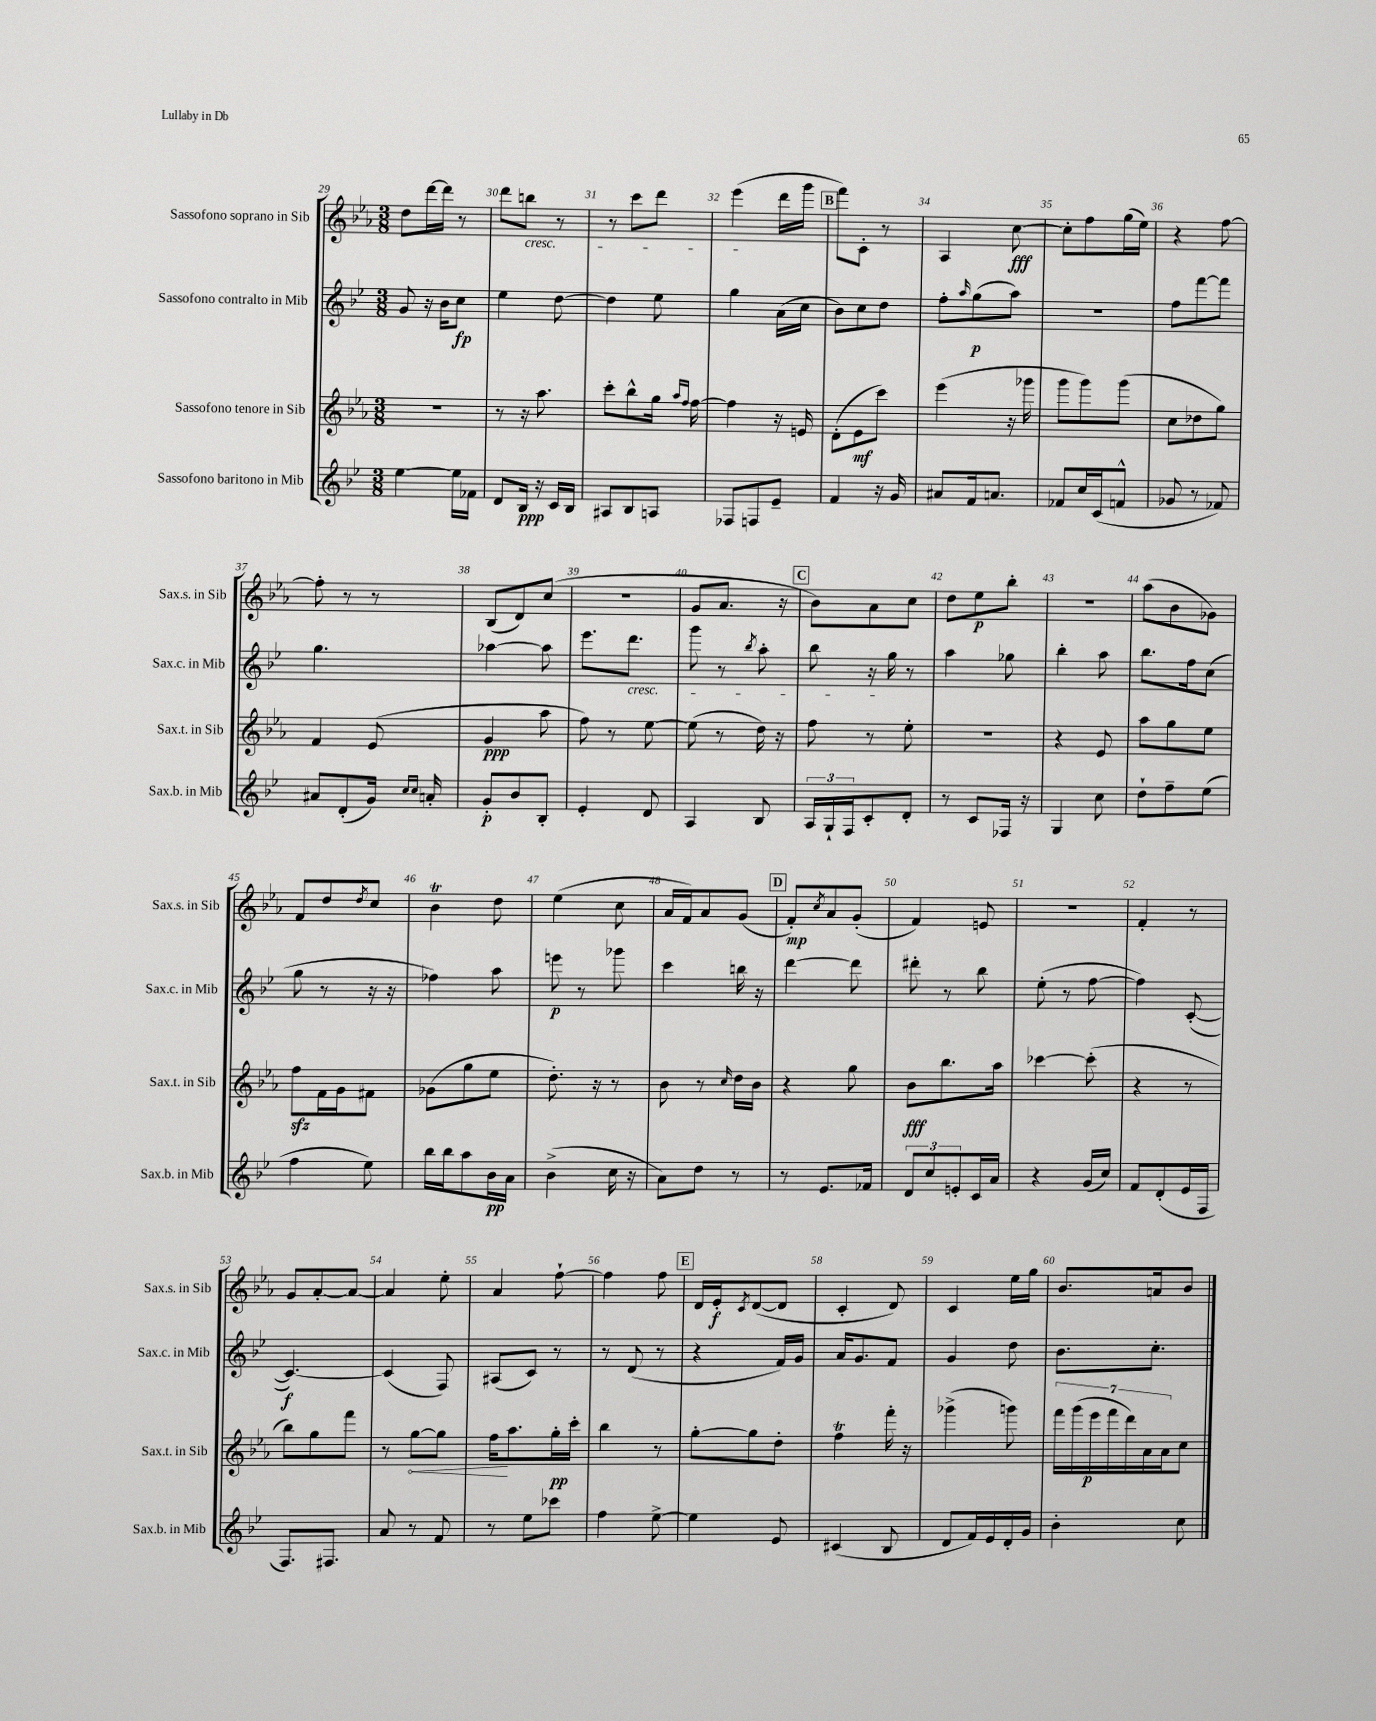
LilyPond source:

<<
\new StaffGroup <<
\new Staff = "s0" \with { instrumentName = "Sassofono soprano in Sib" shortInstrumentName = "Sax.s. in Sib" } {
    \clef treble \key ees \major \numericTimeSignature \time 3/8
    d''8 d'''16~ d'''16 r8 |
    d'''8 b''8\cresc r8 |
    r8 c'''8 d'''8 |
    ees'''4\!( d'''16 g'''16 |
    \mark \markup { \box "B" } f'''8) c'8-. r8 |
    aes4 c''8~\fff |
    c''8-. f''8 g''16( ees''16) |
    r4 f''8~ |
    f''8-. r8 r8 |
    bes8( d'8) c''8( |
    R4. |
    g'8 aes'8. r16 |
    \mark \markup { \box "C" } bes'8) aes'8 c''8 |
    d''8 ees''8\p bes''8-. |
    R4. |
    aes''8( bes'8 ges'8) |
    f'8 d''8 \acciaccatura { d''8 } c''8 |
    bes'4\trill d''8 |
    ees''4( c''8 |
    aes'16 f'16) aes'8 g'8( |
    \mark \markup { \box "D" } f'8-.\mp) \acciaccatura { c''8 } aes'8 g'8-.( |
    f'4) e'8 |
    R4. |
    f'4-. r8 |
    g'8 aes'8~-. aes'8~ |
    aes'4 ees''8-. |
    aes'4 f''8~-! |
    f''4 f''8 |
    \mark \markup { \box "E" } d'16 ees'16-.\f \acciaccatura { c'8 } d'8~( d'8 |
    c'4-. d'8) |
    c'4 ees''16 g''16 |
    bes'8. a'16 bes'8 \bar "|." |
}
\new Staff = "s1" \with { instrumentName = "Sassofono contralto in Mib" shortInstrumentName = "Sax.c. in Mib" } {
    \clef treble \key bes \major \numericTimeSignature \time 3/8
    g'8 r16 bes'16 c''8\fp |
    ees''4 d''8~ |
    d''4 ees''8 |
    g''4 a'16( c''16 |
    \mark \markup { \box "B" } bes'8) c''8 d''8 |
    f''8-. \grace { a''16 } g''8\p( a''8) |
    R4. |
    f''8 f'''8~ f'''8 |
    g''4. |
    aes''4~ aes''8 |
    ees'''8. d'''8.\cresc |
    g'''8 r8 \acciaccatura { bes''8 } a''8-. |
    \mark \markup { \box "C" } bes''8 r16 g''16\! r8 |
    a''4 ges''8 |
    bes''4-. a''8 |
    bes''8. f''16 c''8( |
    g''8 r8 r16 r16 |
    fes''4) a''8 |
    e'''8\p r8 ges'''8 |
    c'''4 b''16 r16 |
    \mark \markup { \box "D" } d'''4~ d'''8 |
    dis'''8-. r8 bes''8 |
    ees''8-.( r8 f''8~ |
    f''4) c'8~-.( |
    c'4.~\f) |
    c'4( f8) |
    ais8( c'8) r8 |
    r8 d'8( r8 |
    \mark \markup { \box "E" } r4 f'16) g'16 |
    a'16 g'8. f'8 |
    g'4 d''8 |
    bes'8. c''8.-. \bar "|." |
}
\new Staff = "s2" \with { instrumentName = "Sassofono tenore in Sib" shortInstrumentName = "Sax.t. in Sib" } {
    \clef treble \key ees \major \numericTimeSignature \time 3/8
    R4. |
    r8 r16 aes''8. |
    c'''8-. bes''8-^ g''16 \grace { aes''16 f''16 } f''16~ |
    f''4 r16 e'16 |
    \mark \markup { \box "B" } d'8-.( ees'8\mf c'''8) |
    ees'''4( r16 ges'''16 |
    g'''8 g'''8) g'''8( |
    c''8 des''8 g''8) |
    f'4 ees'8( |
    g'4\ppp aes''8 |
    f''8) r8 ees''8~ |
    ees''8( r8 d''16) r16 |
    \mark \markup { \box "C" } f''8 r8 ees''8-. |
    R4. |
    r4 ees'8 |
    aes''8 g''8 ees''8 |
    f''8\sfz f'16 g'16 fis'8 |
    ges'8( g''8 ees''8 |
    d''8.-.) r16 r8 |
    bes'8 r8 \grace { c''16 } d''16 bes'16 |
    \mark \markup { \box "D" } r4 g''8 |
    bes'8\fff bes''8. aes''16 |
    ces'''4~ ces'''8-.( |
    r4 r8 |
    bes''8) g''8 f'''8 |
    r8 \once \override Hairpin.circled-tip = ##t g''8~\< g''8 |
    f''16\! aes''8. g''16-.\pp c'''16-. |
    bes''4 r8 |
    \mark \markup { \box "E" } g''8~-. g''8 d''8-. |
    f''4\trill f'''16-. r16 |
    ges'''4->( g'''8) |
    \tuplet 7/4 { f'''16 g'''16( ees'''16\p f'''16 d'''16) aes'16 aes'16 } c''8 \bar "|." |
}
\new Staff = "s3" \with { instrumentName = "Sassofono baritono in Mib" shortInstrumentName = "Sax.b. in Mib" } {
    \clef treble \key bes \major \numericTimeSignature \time 3/8
    ees''4~ ees''16 fes'16 |
    d'8 bes16\ppp r16 c'16 bes16 |
    ais8 bes8 a8 |
    fes8 f8 ees'8-- |
    \mark \markup { \box "B" } f'4 r16 g'16 |
    ais'8 f'16 a'8. |
    fes'8 c''16 c'16( f'8-^ |
    ges'8 r8 fes'8) |
    ais'8 d'8-.( g'16) \grace { c''16 c''16 } a'16-. |
    g'8-.\p bes'8 bes8-. |
    ees'4-. d'8 |
    a4 bes8 |
    \mark \markup { \box "C" } \tuplet 3/2 { a16 g16-! f16 } c'8-. d'8-. |
    r8 c'8 fes16 r16 |
    g4 c''8 |
    d''8-! f''8-- ees''8( |
    f''4 ees''8) |
    bes''16 bes''16 a''8 bes'16\pp a'16 |
    bes'4->( c''16 r16 |
    a'8) d''8 r8 |
    \mark \markup { \box "D" } r8 ees'8. fes'16 |
    \tuplet 3/2 { d'8 c''8 e'8-. } c'16 a'16 |
    r4 g'16( c''16) |
    f'8 d'8-.( ees'16 f16 |
    f8.) fis8. |
    a'8 r8 f'8 |
    r8 ees''8 ces'''8 |
    f''4 ees''8~-> |
    \mark \markup { \box "E" } ees''4 ees'8 |
    cis'4( bes8 |
    d'8 f'16) ees'16 d'16-. g'16 |
    bes'4-. c''8 \bar "|." |
}
>>
>>
\layout { \context { \Score currentBarNumber = #29 \override BarNumber.break-visibility = ##(#f #t #t) barNumberVisibility = #all-bar-numbers-visible } }
